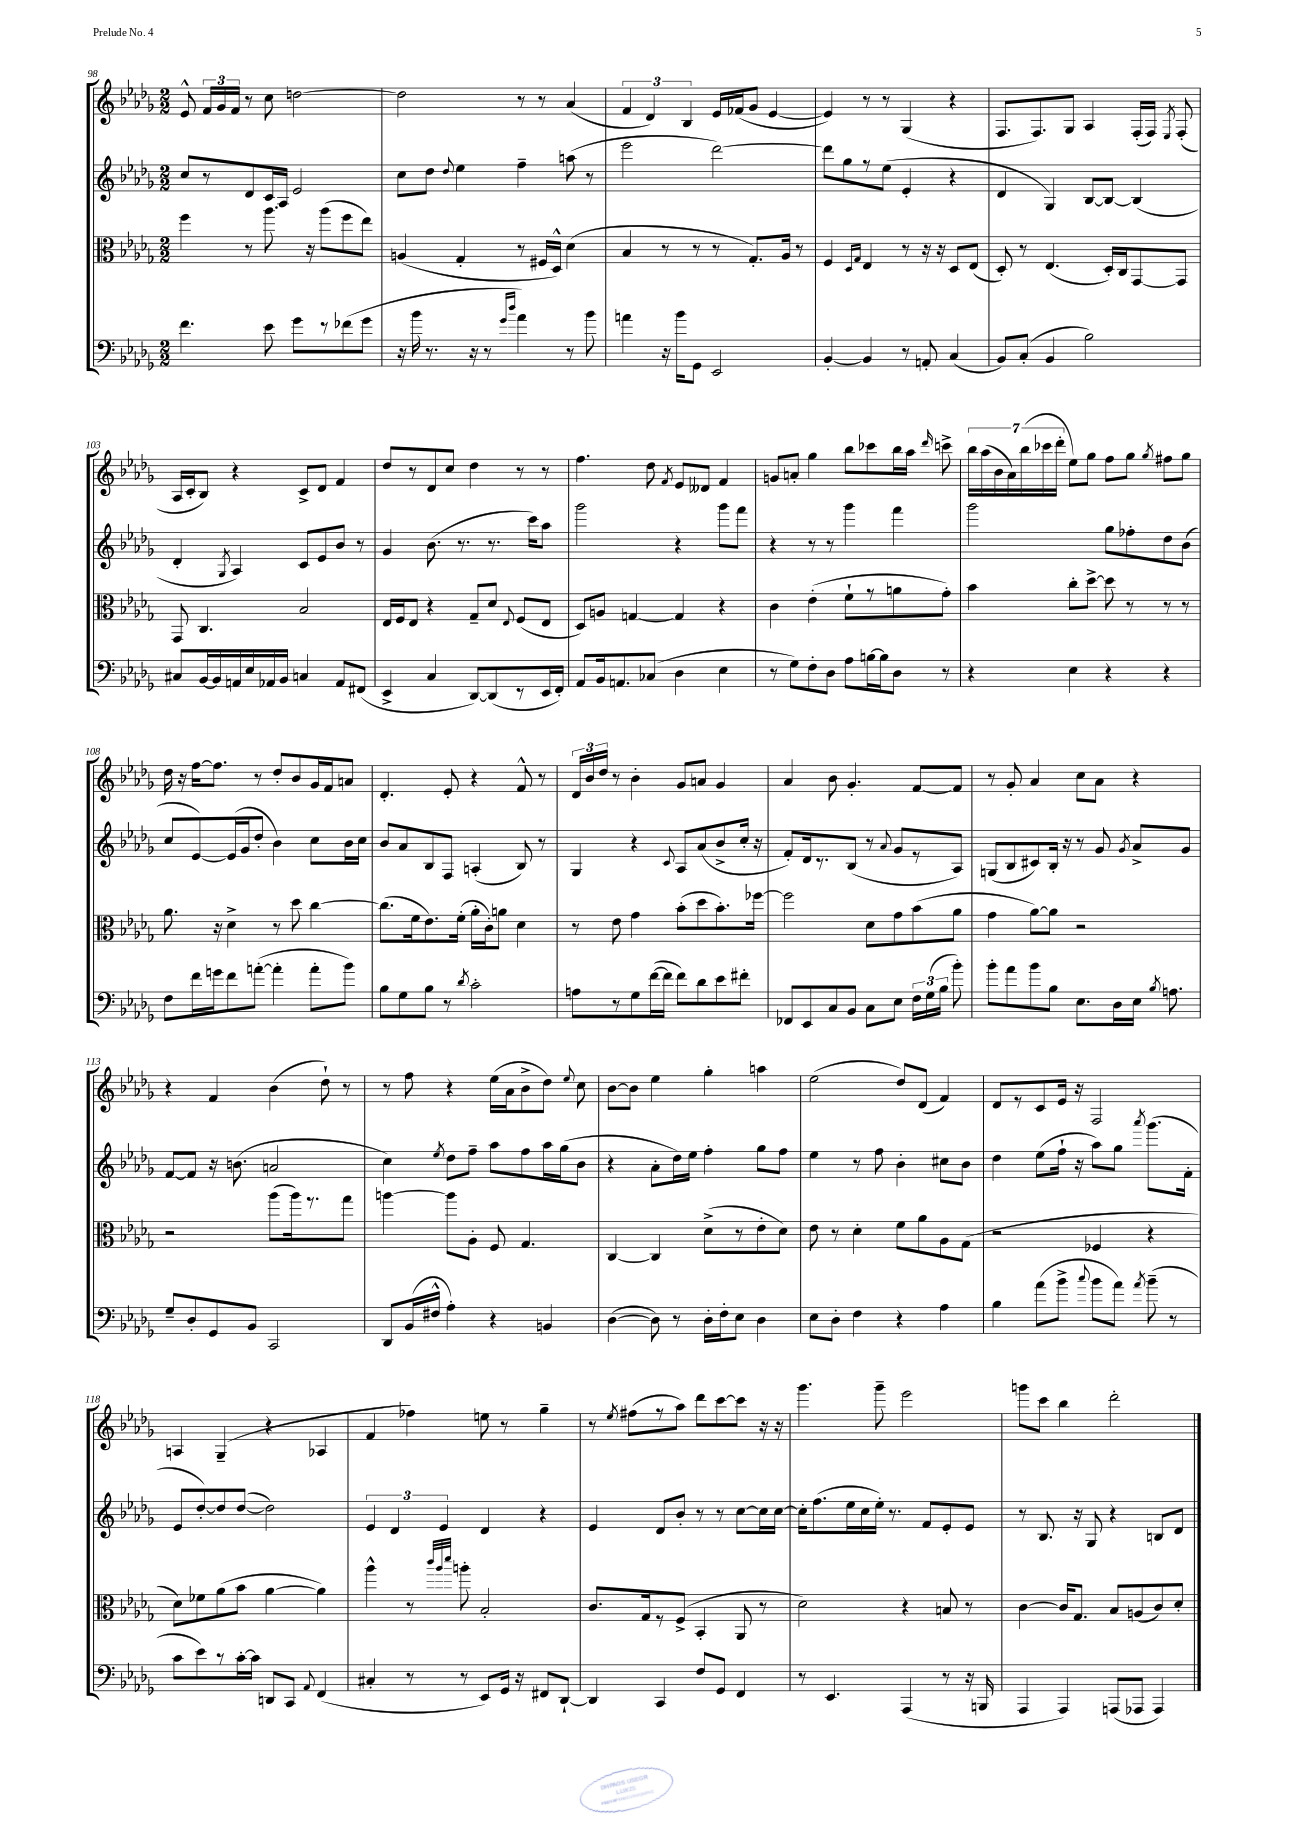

**kern	**kern	**kern	**kern
*part4	*part3	*part2	*part1
*staff4	*staff3	*staff2	*staff1
*clefF4	*clefC3	*clefG2	*clefG2
*k[b-e-a-d-g-]	*k[b-e-a-d-g-]	*k[b-e-a-d-g-]	*k[b-e-a-d-g-]
*M2/2	*M2/2	*M2/2	*M2/2
=98	=98	=98	=98
4.f\	4ff\	8cc/L	8e-^^/
.	.	8r	24f/LL
.	.	.	24g-/
.	.	.	24f/JJ
.	8r	8d-/	8r
8e-\	8.aa-\	16c/L	8cc\
.	.	16A-/JJ	.
8g-\L	.	2e-/	[2ddn\
.	16r	.	.
8r	(8aa-\L	.	.
(8f-X\	8ff\	.	.
8g-\J	8ee-\J)	.	.
=99	=99	=99	=99
16r	(4An/	8cc\L	2dd\]
16b-\	.	.	.
8.r	.	8dd-\J	.
.	.	8qqdd-/	.
.	4G-'/	4ee-\	.
16r	.	.	.
8r	.	.	.
16qqg-/LL	.	.	.
16qqdd-/JJ	.	.	.
4a-\)	8r	4ff~\	8r
.	16F#X/LL	.	8r
.	16D-^^/JJ)	.	.
8r	(4d-\	(8aan\	(4a-/
8b-\	.	8r	.
=100	=100	=100	=100
4an\	4B-/	2eee-\	6f/
.	.	.	6d-/)
16r	8r	.	.
16b-\KL	.	.	.
.	.	.	6B-/
8GG-\J	8r	.	.
2EE-/	8r	[2ddd-\)	16e-/LL
.	.	.	(16f-X/J
.	8.G-'/L)	.	8g-/J
.	.	.	[4e-/
.	16A-/Jk	.	.
.	8r	.	.
=101	=101	=101	=101
[4BB-'/	4F/	8ddd-\L]	4e-/])
.	.	8gg-\	.
.	16qqD-/LL	.	.
.	16qqG-/JJ	.	.
4BB-/]	4E-/	8r	8r
.	.	(8ee-\J	8r
8r	8r	4e-'/	(4G-/
8AAn'/	16r	.	.
.	16r	.	.
(4C/	8D-/L	4r	4r
.	(8E-/J	.	.
=102	=102	=102	=102
8BB-/L)	8D-'/)	4d-/	8.F/L
(8C'/J	8r	.	.
.	.	.	8.F/)
4BB-/	(4.E-/	4G-/)	.
.	.	.	8G-/J
2B-\)	.	[8B-/L	4A-/
.	16D-'/LL)	8B-/J_	.
.	16C/J	.	.
.	[8GG-/	(4B-/]	(16F'/LL
.	.	.	16F/JJ)
.	.	.	8qE-/
.	8GG-/J]	.	(8F'/
!!LO:LB:g=z
=103	=103	=103	=103
8C#X/L	8GG-/	4d-'/	16A-/LL
.	.	.	16c'/J
[16BB-/L	4.C/	.	8B-/J)
16BB-/]	.	.	.
.	.	8qG-/	.
16AAn/	.	4A-/)	4r
16E-/	.	.	.
16AA-X/	.	.	.
16BB-/JJ	.	.	.
4Cn/	2B-/	8c/L	8c^/L
.	.	8e-/	8d-/J
8AA-/L	.	8b-/J	4f/
(8FF#X/J	.	8r	.
=104	=104	=104	=104
4EE-^/	16E-/LL	4g-/	8dd-/L
.	16F/J	.	.
.	8E-/J	.	8r
4C/	4r	(8.b-\	8d-/
.	.	.	8cc/J
.	.	8.r	.
[8DD-/L)	8G-~/L	.	4dd-\
(8DD-/]	8d-/J	8.r	.
.	8qqE-/	.	.
8r	(8F/L	.	8r
.	.	16ccc\KL)	.
16EE-/L	8E-/J	8aa-\J	8r
16FF'/JJ)	.	.	.
=105	=105	=105	=105
8AA-/L	8D-/L)	2ggg-\	4.ff\
16BB-/k	8An/J	.	.
8.AAn/	.	.	.
.	[4Gn/	.	.
(8C-X/J	.	.	8dd-\
.	.	.	8qf/
4D-\	4G/]	4r	8e-/L
.	.	.	8d--X/J
4E-\	4r	8ggg-\L	4f/
.	.	8fff\J	.
=106	=106	=106	=106
8r	4c\	4r	8gn/L
8G-\L)	.	.	8an'/J
8F'\	(4e-'\	8r	4gg-\
8D-\J	.	8r	.
8A-\L	8f`\L	4ggg-\	8bb-\L
[16Bn\L	8r	.	8ccc-X\
16B\J]	.	.	.
8D-\J	8an\	4fff\	16bb-\L
.	.	.	16aa-\JJ
.	.	.	16qqddd-/
8r	8g-'\J)	.	8cccn^\
=107	=107	=107	=107
4r	4b-\	2ggg-\	28bb-\LL
.	.	.	(28aa-\
.	.	.	28b-\
.	.	.	28a-\)
.	.	.	(28bb-\
.	.	.	28ccc-X\
.	.	.	28ddd-'\JJ
4E-\	8cc'\L	.	8ee-\L)
.	[8dd-^\J	.	8gg-\J
4r	8dd-\]	8gg-\L	8ff\L
.	8r	8ff-X'\	8gg-\J
.	.	.	8qgg-/
4r	8r	8dd-\	8ff#X\L
.	8r	(8b-\J	8gg-\J
!!LO:LB:g=z
=108	=108	=108	=108
8F\L	8.a-\	8cc/L	16dd-\
.	.	.	16r
16f\L	.	[8e-/)	[16ff\KL
16gn\J	16r	.	8.ff\J]
8f\	4d-^\	(16e-/L]	.
.	.	16g-/J	.
([8an'\J	.	8dd-'/J	8r
4a'\]	8r	4b-\)	8dd-'/L
.	8dd-\	.	8b-/
8a'\L	[4cc\	8cc\L	16g-/L
.	.	.	16f/J
8b-\J)	.	16b-\L	8an/J
.	.	16cc\JJ	.
=109	=109	=109	=109
8B-\L	(8.cc\L]	8b-/L	4.d-'/
8G-\	.	8a-/	.
.	16f\k	.	.
8B-\J	8.e-\)	8B-/	.
8r	.	8F/J	8e-'/
.	(16f'\Jk	.	.
8qd-/	.	.	.
2c'\	16a-'\LL	(4An'/	4r
.	16c'\J)	.	.
.	8an\J	.	.
.	4d-\	8B-/)	8f^^/
.	.	8r	8r
=110	=110	=110	=110
8An\L	8r	4G-/	24d-/LL
.	.	.	24b-/
.	.	.	24dd-/JJ
8r	8e-\	.	8r
8G-\	4g-\	4r	4b-'\
([16f\L	.	.	.
16f\JJ]	.	.	.
.	.	8qqc/	.
8f\L)	(8b-'\L	8A-/L	8g-/L
8d-\	8dd-\	(8a-/	8an/J
8e-\	8.b-'\)	8b-^/	4g-/
8f#X'\J	.	16cc'/Jk	.
.	[16ff-X\Jk	16r	.
=111	=111	=111	=111
8FF-X/L	2ff-\]	8f'/L)	4a-/
8EE-/	.	16d-/k	.
.	.	8.r	.
8C/	.	.	8b-\
8BB-/J	.	(8B-/J	4.g-'/
8C\L	8d-\L	8r	.
.	.	8qqa-/	.
8E-\J	8g-\	8g-/L	.
24F\LL	(8b-\	8r	[8f/L
(24G-\	.	.	.
24B-\JJ	.	.	.
8b-'\)	8a-\J	8A-/J)	8f/J]
=112	=112	=112	=112
8b-'\L	4g-\	(8Gn/L	8r
8a-\	.	8B-/	8g-'/
8b-\	[8a-\L)	8c#X/)	4a-/
8B-\J	8a-\J]	16B-'/Jk	.
.	.	16r	.
8.E-\L	2r	8r	8cc\L
.	.	8g-/	8a-\J
16D-\L	.	.	.
.	.	8qg-/	.
16E-\JJ	.	8a-^/L	4r
8qB-/	.	.	.
8.An\	.	.	.
.	.	8g-/J	.
!!LO:LB:g=z
=113	=113	=113	=113
8G-~/L	2r	[8f/L	4r
8D-'/	.	8f/J]	.
8GG-/	.	16r	4f/
.	.	(8.bn\	.
8BB-/J	.	.	.
2CC/	(8aa-\L	2an/	(4b-\
.	16aa-\k)	.	.
.	8.r	.	.
.	.	.	8dd-`\)
.	8gg-\J	.	8r
=114	=114	=114	=114
8DD-/L	[4aan\	4cc\)	8r
(16BB-/L	.	.	8ff\
16F#X^^/JJ	.	.	.
.	.	8qee-/	.
4A-'\)	8aa\L]	8dd-\L	4r
.	8A-'\J	8ff~\J	.
4r	8F/	8aa-\L	(16ee-\LL
.	.	.	16a-\J
.	4.G-/	8ff\	8b-^\
4BBn/	.	16aa-\L	8dd-\J)
.	.	(16gg-\J	.
.	.	.	8qqee-/
.	.	8b-\J	8cc\
=115	=115	=115	=115
([4D-\	[4C/	4r	[8b-\L
.	.	.	8b-\J]
8D-\])	4C/]	8a-'\L	4ee-\
8r	.	16dd-\L)	.
.	.	16ee-\JJ	.
16D-'\LL	(8d-^\L	4ff'\	4gg-'\
16F'\J	.	.	.
8E-\J	8r	.	.
4D-\	8e-'\	8gg-\L	4aan\
.	8d-\J)	8ff\J	.
=116	=116	=116	=116
8E-\L	8e-\	4ee-\	(2ee-\
8D-'\J	8r	.	.
4F\	4d-'\	8r	.
.	.	8ff\	.
4r	8f\L	4b-'\	8dd-/L)
.	8a-\	.	(8d-/J
4A-\	8A-\	8cc#X\L	4f/)
.	(8G-\J	8b-\J	.
=117	=117	=117	=117
4B-\	2r	4dd-\	8d-/L
.	.	.	8r
(8a-\L	.	(8ee-\L	8c/
8b-^\J	.	16ff`\Jk	16e-/Jk
.	.	16r	16r
8qqcc/	.	.	.
8b-\L	4F-X/	8aa-\L)	2F/
8a-\J)	.	8gg-\J	.
8qa-/	.	8qaaa-/	.
(8b-~\	4r	(8.ggg-\L	.
8r	.	.	.
.	.	16f'\Jk	.
!!LO:LB:g=z
=118	=118	=118	=118
8c\L	8d-\L)	8e-/L	4An/
8e-\)	8f-X\	[8dd-'/)	.
8r	(8a-\	8dd-/]	(4G-~/
[16c'\L	8b-\J	([8dd-/J	.
16c\JJ]	.	.	.
8DDn/L	[4a-\	2dd-\])	4r
8CC/J	.	.	.
8qqAA-/	.	.	.
(4FF/	4a-\])	.	4A-X/
=119	=119	=119	=119
4C#X'/	4aa-^^\	6e-/	4f/
.	.	6d-/	.
8r	8r	.	4ff-X\)
.	.	6e-/	.
.	32qqccc/LLL	.	.
.	32qqaa-/	.	.
.	32qqddd-/JJJ	.	.
8r	8aan'\	.	.
8EE-/L)	2B-'/	4d-/	8een\
16GG-/Jk	.	.	8r
16r	.	.	.
8FF#X/L	.	4r	4gg-~\
[8DD-`/J	.	.	.
=120	=120	=120	=120
4DD-/]	8.c/L	4e-/	8r
.	.	.	8qee-/
.	.	.	(8ff#X\L
.	16G-/k	.	.
4CC/	8r	8d-/L	8r
.	(8F^/J	8b-'/J	8aa-\J)
8F/L	4BB-'/	8r	8ddd-\L
8GG-/J	.	8r	[8ccc\
4FF/	8AA-/	[8cc\L	8ccc\J]
.	8r	16cc\L]	16r
.	.	[16cc\JJ	16r
=121	=121	=121	=121
8r	2d-\)	16cc'\KL]	4.ggg-\
.	.	(8.ff\	.
4.EE-/	.	.	.
.	.	16ee-\L	.
.	.	16cc\	.
.	.	16ee-'\JJ)	8ggg-~\
.	.	8.r	.
(4AAA-/	4r	.	2eee-\
.	.	8f/L	.
8r	8Bn/	8e-'/	.
16r	8r	8e-/J	.
16BBBn/	.	.	.
=122	=122	=122	=122
4AAA-/	[4c\	8r	8gggn\L
.	.	8.B-/	8ccc\J
4AAA-/)	16c/KL]	.	4bb-\
.	8.G-/J	16r	.
.	.	8G-/	.
(8AAAn/L	8B-/L	4r	2ddd-'\
8AAA-X/J	(8An/	.	.
4AAA-/)	8c/)	8Bn/L	.
.	8d-'/J	8d-/J	.
==	==	==	==
*-	*-	*-	*-
